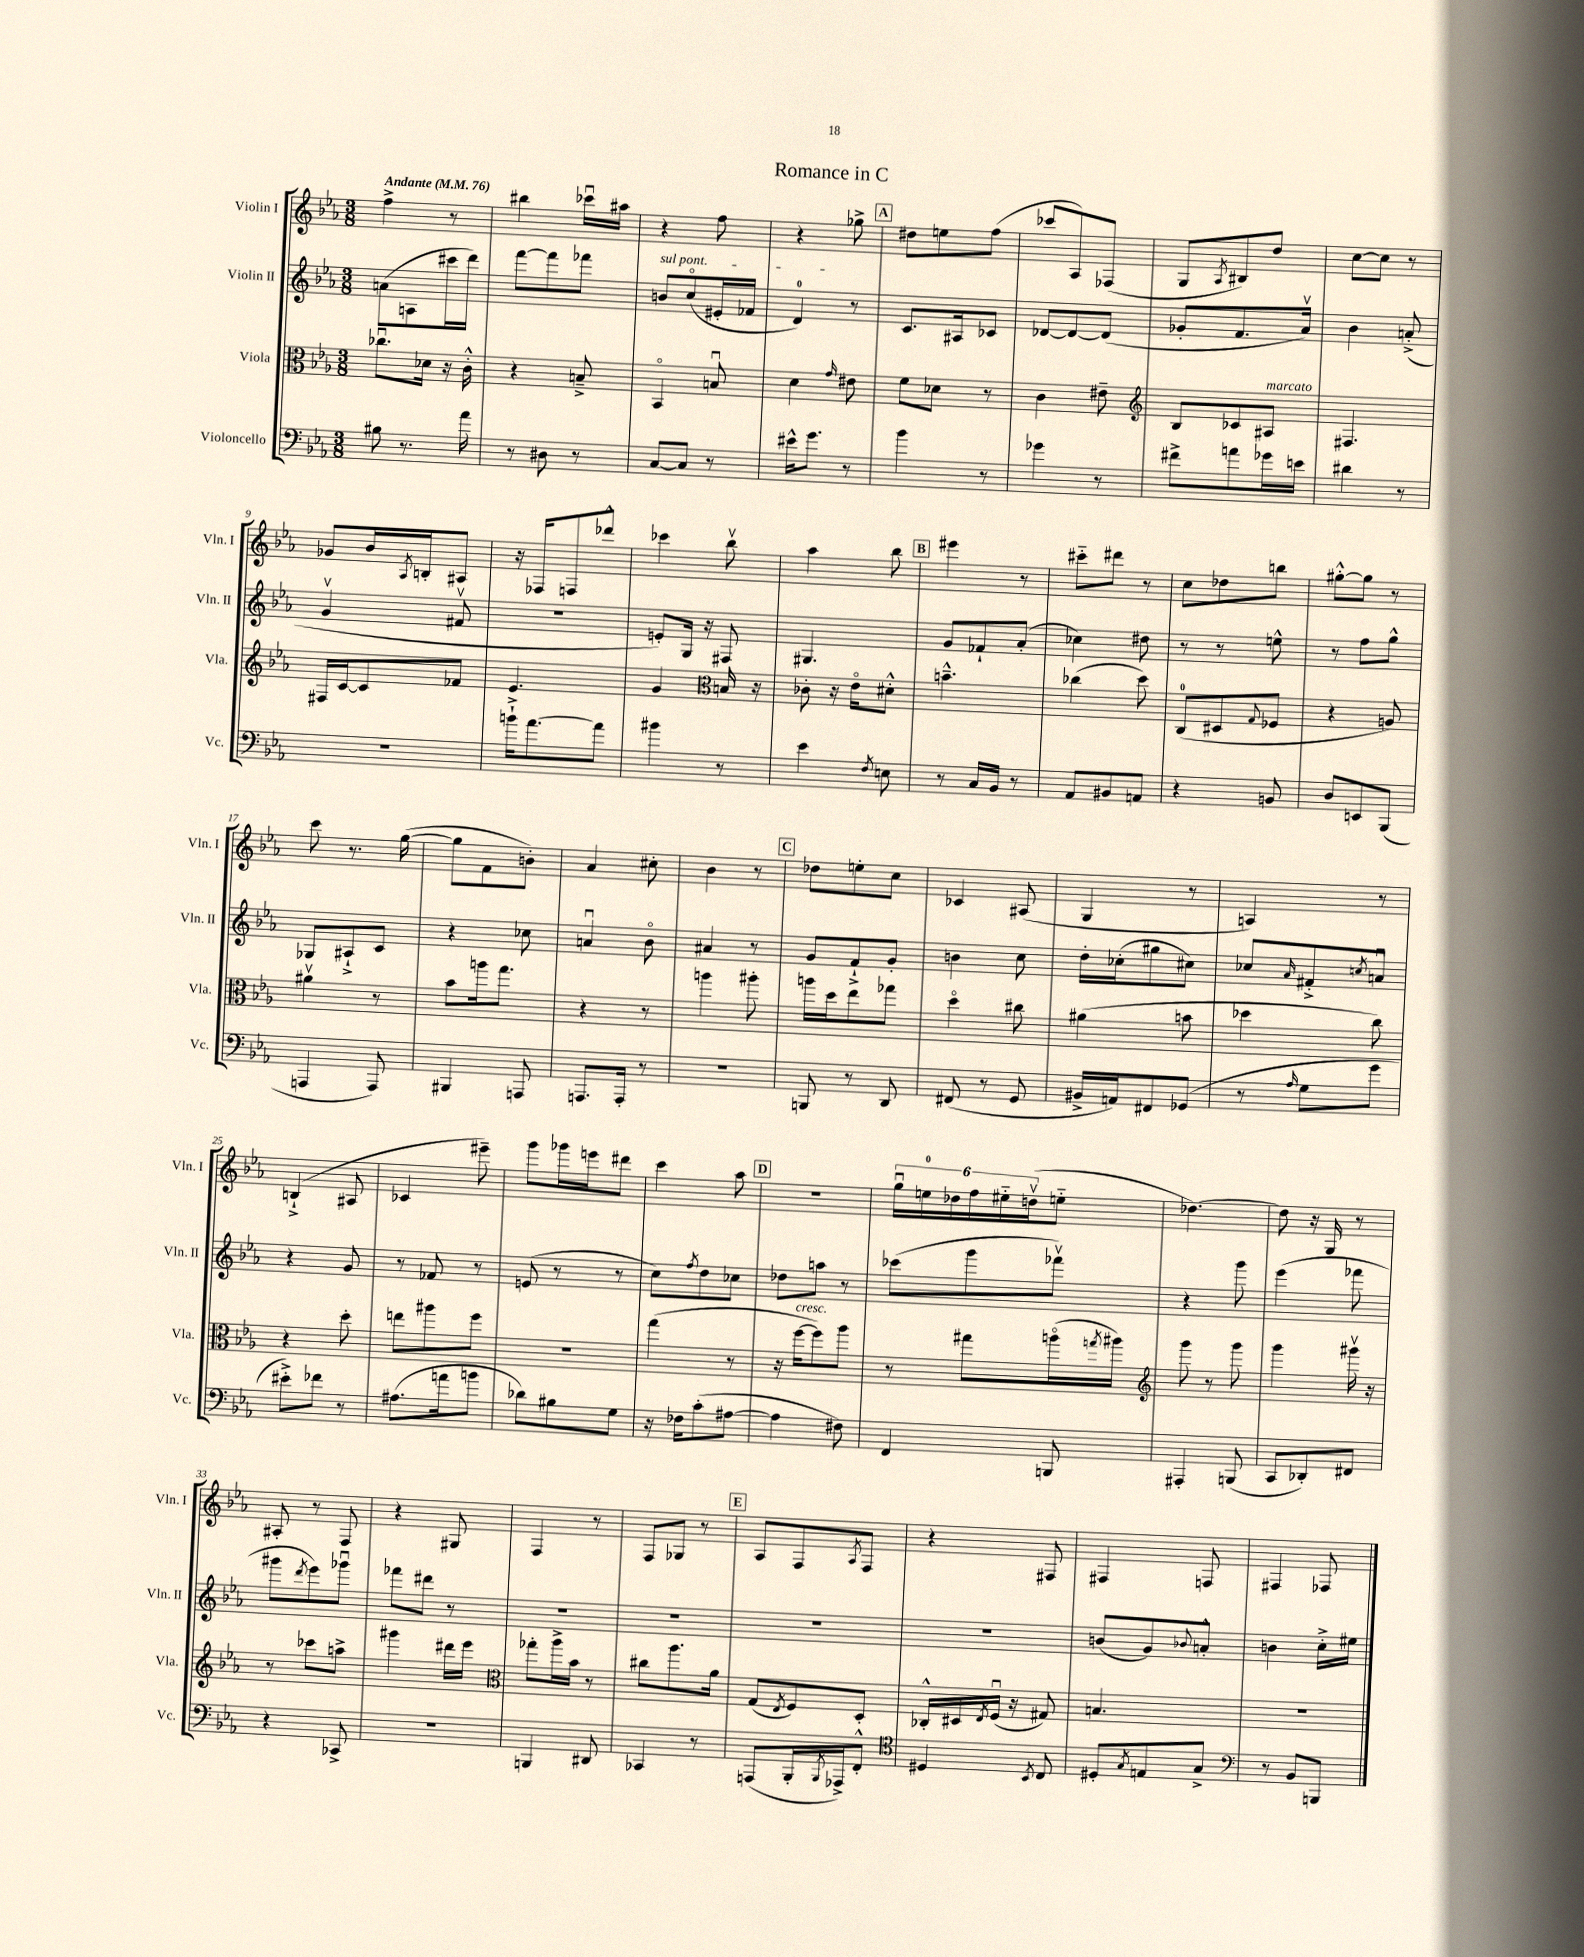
\header { title = "Romance in C" }
<<
\new StaffGroup <<
\new Staff = "s0" \with { instrumentName = "Violin I" shortInstrumentName = "Vln. I" } {
    \clef treble \key ees \major \numericTimeSignature \time 3/8 \tempo "Andante" 4 = 76
    f''4-> r8 |
    bis''4 ces'''16\downbow ais''16 |
    r4 f''8 |
    r4 ges''8-> |
    \mark \markup { \box "A" } dis''8 e''8 f''8( |
    ces'''8 aes8) fes8( |
    g8 \acciaccatura { aes8 } bis8) d''8 |
    c''8~ c''8 r8 |
    ges'8 bes'16 \acciaccatura { aes8 } b16-. ais8 |
    r16 fes16 f8 des'''8-^ |
    ces'''4 bes''8\upbow |
    aes''4 bes''8 |
    \mark \markup { \box "B" } eis'''4 r8 |
    cis'''8-_ dis'''8 r8 |
    c''8 des''8 b''8 |
    gis''8~-.-^ gis''8 r8 |
    c'''8 r8. g''16~( |
    g''8 f'8 b'8-.) |
    aes'4 cis''8-. |
    bes'4 r8 |
    \mark \markup { \box "C" } des''8 e''8-. c''8 |
    ces'4 ais8( |
    g4 r8 |
    a4) r8 |
    b4-!->( ais8 |
    ces'4 eis'''8--) |
    g'''8 ges'''16 e'''16 dis'''8 |
    c'''4 aes''8 |
    \mark \markup { \box "D" } R4. |
    \tuplet 6/4 { g''16\downbow e''16-0 des''16 f''16 eis''16-_ d''16\upbow( } e''8-_ |
    des''4.~) |
    des''8 r16 g16 r8 |
    ais8-. r8 f8 |
    r4 gis8 |
    f4 r8 |
    f8 ges8 r8 |
    \mark \markup { \box "E" } aes8 f8 \acciaccatura { aes8 } f8 |
    r4 fis8 |
    fis4 f8 |
    fis4 fes8 \bar "|." |
}
\new Staff = "s1" \with { instrumentName = "Violin II" shortInstrumentName = "Vln. II" } {
    \clef treble \key ees \major \numericTimeSignature \time 3/8
    a'8( a8 cis'''16 d'''16) |
    f'''8~ f'''8 fes'''8 |
    \once \override TextSpanner.bound-details.left.text = \markup { \italic "sul pont." } b'8\startTextSpan c''8\flageolet( eis'16-. fes'16 |
    d'4-0\stopTextSpan) r8 |
    \mark \markup { \box "A" } c'8. ais16 ces'8 |
    des'8~ des'8~ des'8( |
    ges'8-. f'8. aes'16\upbow) |
    bes'4 a'8-.->( |
    g'4\upbow fis'8\upbow |
    R4. |
    e'8-.) g16 r16 fis8 |
    gis4. |
    \mark \markup { \box "B" } g'8 fes'8-! aes'8-.( |
    ces''4) dis''8 |
    r8 r8 e''8-^ |
    r8 f''8 g''8-^ |
    ges8 ais8-!-> c'8 |
    r4 ces''8 |
    a'4\downbow bes'8\flageolet |
    ais'4 r8 |
    \mark \markup { \box "C" } g'8 f'8-!-> g'8-. |
    b'4 c''8 |
    d''16-. ces''16-.( gis''8 cis''8) |
    ces''8 \grace { aes'16 } fis'8-.-> \acciaccatura { c''8 } a'8\downbow |
    r4 g'8 |
    r8 fes'8 r8 |
    e'8( r8 r8 |
    c''8) \acciaccatura { f''8 } d''8 ces''8 |
    \mark \markup { \box "D" } des''8 a''8 r8 |
    ces'''8( g'''8 fes'''8\upbow) |
    r4 g'''8 |
    ees'''4( fes'''8 |
    gis'''8 \acciaccatura { d'''8 } ees'''8) ges'''8\downbow |
    fes'''8 dis'''8 r8 |
    R4. |
    R4. |
    \mark \markup { \box "E" } R4. |
    R4. |
    b'8( g'8) \appoggiatura { bes'8 } a'8-.-^ |
    b'4 c''16-.-> eis''16 \bar "|." |
}
\new Staff = "s2" \with { instrumentName = "Viola" shortInstrumentName = "Vla." } {
    \clef alto \key ees \major \numericTimeSignature \time 3/8
    ces''8.\downbow des'16 r16 c'16-.-^ |
    r4 b8---> |
    bes,4\flageolet b8\downbow |
    d'4 \grace { g'16 } eis'8 |
    \mark \markup { \box "A" } f'8 des'8 r8 |
    c'4 eis'8-- |
    \clef treble bes8 ces'8 ais8^\markup { \italic "marcato" } |
    fis4. |
    fis16 c'16~ c'8 fes'8 |
    ees'4. |
    g'4 \clef alto b16 r16 |
    ces'8-. r16 ees'16\flageolet dis'8-.-^ |
    \mark \markup { \box "B" } b'4.---^ |
    ces''4( d''8) |
    c8-0( dis8 \appoggiatura { g8 } fes8 |
    r4 a8) |
    ais'4\upbow r8 |
    bes'8 a''16 g''8. |
    r4 r8 |
    a''4 ais''8-. |
    \mark \markup { \box "C" } a''16 d''16 ees''8 ges''8 |
    d''4\flageolet cis''8 |
    ais'4( b'8 |
    des''4 c''8) |
    r4 d''8-. |
    e''8 ais''8 f''8 |
    r4. |
    g''4( r8 |
    \mark \markup { \box "D" } r16 f''16~^\markup { \italic "cresc." } f''8) aes''8 |
    r8 gis''8 a''16\flageolet( \acciaccatura { g''8 } ais''16) |
    \clef treble g'''8 r8 g'''8 |
    g'''4 gis'''16\upbow r16 |
    r8 ces'''8 a''8-> |
    gis'''4 dis'''16 ees'''16 |
    \clef alto ges''8-. aes''16-> bes'16 r8 |
    cis''8 aes''8. aes'16 |
    \mark \markup { \box "E" } g8( \acciaccatura { ees8 } f8) d8-. |
    ces16-.-^ dis16 \acciaccatura { ees8 } f16\downbow( r16 gis8) |
    b4. |
    R4. \bar "|." |
}
\new Staff = "s3" \with { instrumentName = "Violoncello" shortInstrumentName = "Vc." } {
    \clef bass \key ees \major \numericTimeSignature \time 3/8
    bis8 r8. aes'16 |
    r8 dis8 r8 |
    c8~ c8 r8 |
    eis'16-^ g'8. r8 |
    \mark \markup { \box "A" } bes'4 r8 |
    ges'4 r8 |
    fis'8-> a'8 ges'16 e'16 |
    dis'4 r8 |
    R4. |
    b'16-!-> aes'8.~ aes'8 |
    bis'4 r8 |
    ees'4 \acciaccatura { f8 } e8 |
    \mark \markup { \box "B" } r8 c16 bes,16 r8 |
    aes,8 bis,8 a,8 |
    r4 b,8 |
    d8 e,8 bes,,8( |
    a,,4 a,,8) |
    bis,,4 a,,8 |
    a,,8. a,,16-. r8 |
    r4. |
    \mark \markup { \box "C" } b,,8 r8 d,8 |
    fis,8( r8 g,8 |
    bis,16-> a,16) fis,8 ges,8( |
    r8 \grace { aes16 } g8 g'8 |
    eis'8-.->) fes'8 r8 |
    ais8.( a'16 b'8 |
    des'8) bis8 g8 |
    r16 fes16 c'8-.( ais8~ |
    \mark \markup { \box "D" } ais4 fis8) |
    f,4 b,,8 |
    ais,,4-. b,,8( |
    c,8 des,8-.) fis,8 |
    r4 ces,8-> |
    R4. |
    b,,4 dis,8 |
    ces,4 r8 |
    \mark \markup { \box "E" } a,,8( bes,,16-. \acciaccatura { bes,,8 } aes,,16->) f,8-.-^ |
    \clef tenor dis4 \acciaccatura { bes,8 } c8 |
    dis8-. \acciaccatura { g8 } e8 g8-> |
    \clef bass r8 bes,8 b,,8 \bar "|." |
}
>>
>>
